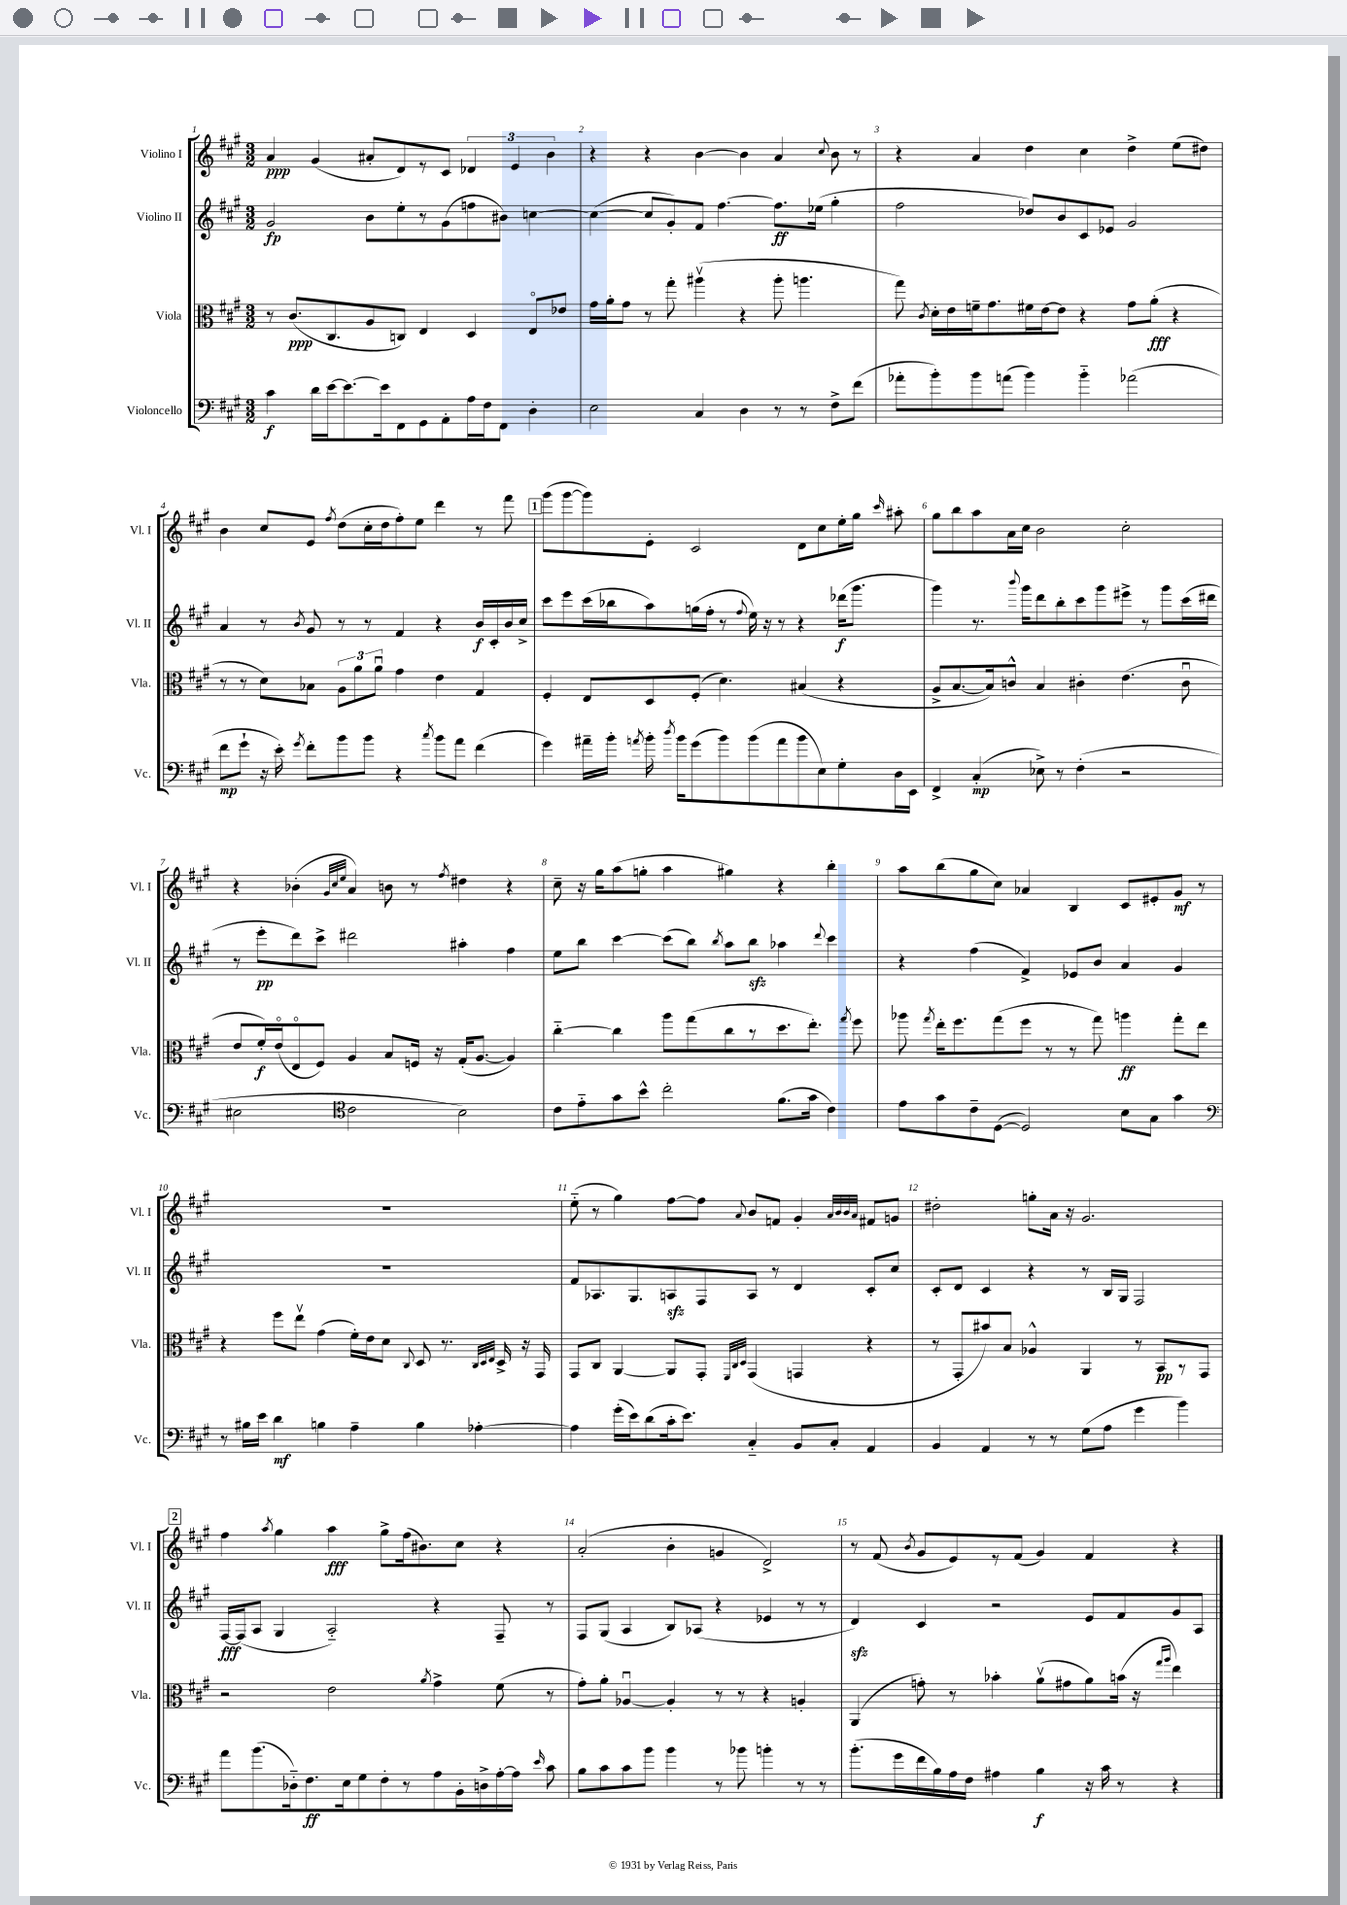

**kern	**kern	**kern	**kern
*staff4	*staff3	*staff2	*staff1
*clefF4	*clefC3	*clefG2	*clefG2
*k[f#c#g#]	*k[f#c#g#]	*k[f#c#g#]	*k[f#c#g#]
*M3/2	*M3/2	*M3/2	*M3/2
4c#	8r	2g#	4a
.	(8.c#	.	.
16d	.	.	(4g#
[16e	8.C#	.	.
8.e_	.	.	.
.	8A	8b	8a#'
16e]	.	.	.
8FF#	8C)	8ee'	8d)
8GG#	4E	8r	8r
8AA'	.	(8g#	8c#
16A	4D	8ff	6d-
16F#	.	.	.
8FF#	.	8b#)	.
.	.	.	6e
4D'	8Eo	[4cc	.
.	.	.	6b
.	8e-	.	.
=	=	=	=
2E	16g#	(4cc_	4r
.	16a'	.	.
.	8g#	.	.
.	8r	8cc]	4r
.	8gg#'	8g#')	.
4C#	(4aa#v	8f#	[4b
.	.	[4.ff#	.
4D	4r	.	4b]
8r	8aa#'	8.ff#]	4a
8r	4.aa	.	.
.	.	(16ee-	.
.	.	.	8qqcc#
8F#^	.	4gg#'	8b
(8f#	.	.	8r
=	=	=	=
8a-'	8gg#)	2ff#	4r
.	8qc#	.	.
8b')	16d'	.	.
.	16e	.	.
8b	16f~	.	4a
.	8.g#	.	.
(8a	.	.	.
4b)	16f#	8dd-)	4dd
.	[16e	.	.
.	8e]	8b	.
4b'~	4r	8c#	4cc#
.	.	8e-	.
(2a-	8g#	2g#	4dd^
.	(8a'	.	.
.	4r	.	(8ee
.	.	.	8dd#)
=	=	=	=
8f#	8r	4a	4b
8g#`	8r	.	.
16r	8d)	8r	8cc#
16e')	.	.	.
8qg#	.	8qb	.
8f#'	8B-	8g#	8e
.	.	.	8qff#
8b	12A	8r	(8dd
.	12a	.	.
8b	.	8r	16cc#'
.	12au	.	.
.	.	.	16dd
4r	4g#	4f#	8ff#')
.	.	.	8ee
8qcc#	.	.	.
8b	4e	4r	4ddd
8a	.	.	.
(4f#	4G#	16b	8r
.	.	16c#'	.
.	.	16b	8fff#
.	.	16cc#^	.
=	=	=	=
4g#)	4F#'	8ccc#	(8ggg#
.	.	8eee	[8ggg#
16a#~	8E	(16ccc#	8ggg#])
16b'	.	16bb-	.
8qa	.	.	.
16b'	8D	8aa)	8e'
8qdd	.	.	.
16b	.	.	.
(8g#	(8F#'	(16gg	2c#
.	.	16ff#'	.
8b)	4.d)	8r	.
.	.	8qqff#	.
(8b	.	16ee)	.
.	.	16r	.
8a	.	8r	.
8b	(4B#	4r	8d
8E)	.	.	8cc#
8G#'	4r	(16ddd-	16ee'
.	.	8.ggg#	16gg#
.	.	.	16qqccc#
16D	.	.	8aa#'
16EE	.	.	.
=	=	=	=
4FF#^	8A^	4ggg#)	8gg#
.	[8.B	.	8bb
(4C#'	.	8.r	8aa
.	16B])	.	.
.	8c^^	.	16a
.	.	8qqbbb	.
.	.	16ggg#	16cc#
8E-^)	4B	8ddd	2b
8r	.	8bb'	.
(4F#'	4c#'	8ccc#	.
.	.	8ggg#	.
2r	(4.e	8eee#^	2cc#'
.	.	8r	.
.	.	8ggg#	.
.	8c#u	(16ccc#	.
.	.	16ddd#	.
=	=	=	=
2E#	8e	8r	4r
.	16f#')	8eee'	.
.	(16eo	.	.
.	8Eo	8ddd)	(4b-'
.	8F#)	8ccc#^	.
*clefC4	*	*	*
.	.	.	32qqg#
.	.	.	32qqcc#
.	.	.	32qqee
2c#	4A	2ddd#	4a)
.	8B	.	8b
.	16F	.	8r
.	16r	.	.
.	.	.	8qff#
2B)	(16G#'	4aa#'	4dd#
.	[8.A	.	.
.	4A])	4ff#	4r
=	=	=	=
8c#	[4cc#'~	8ee	8cc#~
8e'~	.	8bb	16r
.	.	.	16gg#
8g#	4cc#]	[4ccc#	(8aa
8b^^	.	.	8gg'
2cc#'	8aa	(8ccc#]	4aa
.	(8gg#	8bb)	.
.	.	8qbb	.
.	8cc#	8aa	4gg#)
.	8r	8bb	.
(8.f#	8.dd	4aa-	4r
16g#	8.ee')	.	.
.	.	8qqddd	.
4c#)	.	4ccc#	4bb'
.	8qgg#	.	.
.	8ff#	.	.
=	=	=	=
8e	8aa-	4r	8aa
.	8qgg#	.	.
8g#	16ee'	.	(8bb
.	8.ff#	.	.
8c#~	.	(4ff#	8gg#
([8D	(8gg#	.	8cc#)
2D])	8ff#	4f#^)	4a-
.	8r	.	.
.	8r	8e-	4B
.	8gg#)	8b	.
8B	4aa	4a	8c#
8G#	.	.	8e#'
4g#	8gg#'	4g#	8g#
.	8ee	.	8r
=	=	=	=
*clefF4	*	*	*
8r	4r	1.r	1.r
16B#	.	.	.
16e	.	.	.
4d	8ff#	.	.
.	8eev	.	.
4B	(4g#	.	.
4A~	16f#')	.	.
.	16e	.	.
.	8d	.	.
.	8qqC#	.	.
4B	8D	.	.
.	8.r	.	.
[4A-'	.	.	.
.	32qqC#	.	.
.	32qqD	.	.
.	32qqE	.	.
.	16D^	.	.
.	16r	.	.
.	16GG#	.	.
=	=	=	=
4A-]	8GG#	8f#	(8ee'~
.	8C#	8.A-	8r
(16g#'	[4AA	.	4gg#)
16e)	.	8.G#	.
(8d	.	.	.
16c#'	8AA]	8A	[8ff#
8.e)	.	.	.
.	8GG#'	8F#	8ff#]
.	32qqFF#	.	.
.	32qqC#	.	.
.	32qqD	.	8qqa
4C#'~	(4GG#	8A	8b
.	.	8r	8f
8BB	4GG	4d	4g#'
8C#'	.	.	.
.	.	.	32qqa
.	.	.	32qqb
.	.	.	32qqb
.	.	.	32qqa
4AA	4r	8c#'	8f#
.	.	8cc#	8g
=	=	=	=
4BB	8r	8c#'	2dd#'
.	8GG#'	8d	.
4AA	8b#)	4c#	.
.	8B	.	.
8r	4A-^^	4r	8gg'
8r	.	.	16a
.	.	.	16r
(8G#	4AA	8r	2.g#
8A	.	16B	.
.	.	16G#	.
4g#	8r	2F#	.
.	8BB	.	.
4b)	8r	.	.
.	8GG#	.	.
=	=	=	=
8a	2r	[16F#	4ff#
.	.	(16F#]	.
(8.b	.	8A	.
.	.	.	8qaa
.	.	4G#	4gg#
16D-'~)	.	.	.
8.F#	.	.	.
.	2e	2A'~)	4aa
16E	.	.	.
8G#	.	.	.
8F#'	.	.	8gg#^
8r	.	.	(16ff#
.	.	.	8.b#)
.	8qa	.	.
8A	4g#^	4r	.
16BB'	.	.	8cc#
16D^	.	.	.
[16A'	(8f#	8F#~	4r
16A]	.	.	.
16qqe	.	.	.
8c#	8r	8r	.
=	=	=	=
8B	8g#')	8F#	(2a'
8c#	8a'	(8G#	.
8c#	[4A-u	4A	.
8b	.	.	.
4b	4A-']	8B)	4b'
.	.	(8A-	.
8r	8r	4r	4g
8b-	8r	.	.
4b'	4r	4e-	2d^)
8r	4A'	8r	.
8r	.	8r	.
=	=	=	=
(8.b'	(4AA	4d)	8r
.	.	.	(8f#
16g#	.	.	.
.	.	.	8qb
16f#	8g')	4c#	8g#
16B)	.	.	.
16A	8r	.	8e)
16F#	.	.	.
4A#	4b-'	2r	8r
.	.	.	(8f#
4B	(8av	.	4g#)
.	8g#	.	.
16r	8a)	8e	4f#
16c#	.	.	.
8r	(16b	8f#	.
.	16r	.	.
.	16qqgg#	.	.
.	16qqaa	.	.
4r	4ee)	8g#	4r
.	.	8A	.
==	==	==	==
*-	*-	*-	*-
